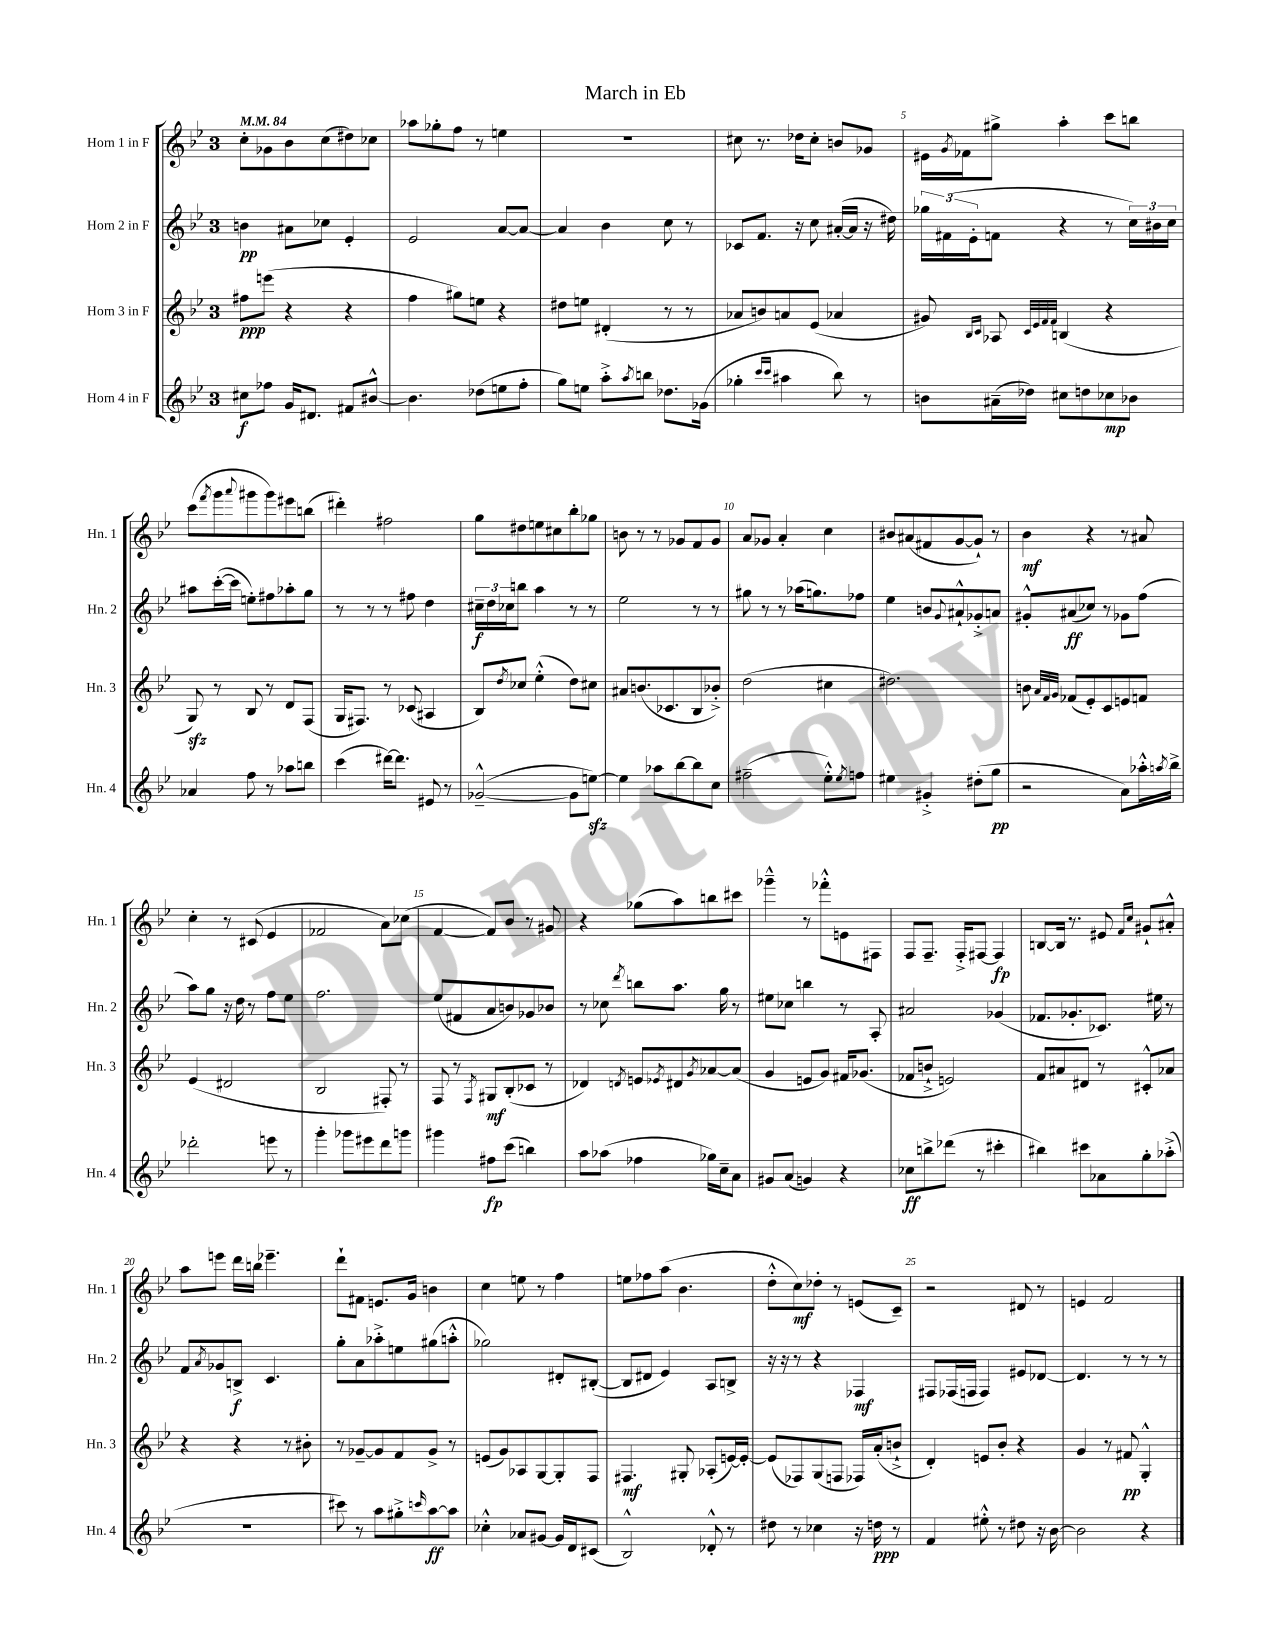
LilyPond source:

\header { title = "March in Eb" }
<<
\new StaffGroup <<
\new Staff = "s0" \with { instrumentName = "Horn 1 in F" shortInstrumentName = "Hn. 1" } {
    \clef treble \key bes \major \once \override Staff.TimeSignature.style = #'single-digit \time 3/4 \tempo 4 = 84
    c''8-. ges'8 bes'8 c''8( dis''8) ces''8 |
    aes''8 ges''8-. f''8 r8 e''4 |
    R2. |
    cis''8 r8. des''16 cis''8-. b'8 ges'8 |
    eis'16 \acciaccatura { g'8 } fes'16 gis''8-> a''4-. c'''8 b''8 |
    c'''8( \acciaccatura { f'''8 } g'''8 \appoggiatura { a'''8 } gis'''8 gis'''8) eis'''8 b''8( |
    dis'''4-.) fis''2 |
    g''8 dis''8 e''8 cis''8 bes''8-. ges''8 |
    b'8 r8 r8 ges'8 f'8 ges'8 |
    a'8 ges'8 a'4-. c''4 |
    bis'8 ais'8( fis'8 g'8~ g'8-!) r8 |
    bes'4\mf r4 r8 ais'8 |
    c''4-. r8 cis'8( ees'4 |
    fes'2 a'8) ces''8( |
    f'4~ f'8) bes'8 r8 gis'8 |
    r4 ges''8( a''8) b''8 cis'''8 |
    ges'''4---^ r8 fes'''8-.-^ e'8 fis8 |
    f8 f8.-- f16-.-> fis8~ fis4\fp |
    b8~ b16 r8. eis'8 \grace { f'16 c''16 } gis'8-! ais'8-.-^ |
    a''8 e'''8 d'''16 b''16 ees'''4.-- |
    d'''8-! fis'8 e'8. g'16 b'4 |
    c''4 e''8 r8 f''4 |
    e''8 fes''8 a''8( bes'4. |
    d''8-.-^ c''8\mf) des''8-. r8 e'8( c'8--) |
    r2 dis'8 r8 |
    e'4 f'2 \bar "|." |
}
\new Staff = "s1" \with { instrumentName = "Horn 2 in F" shortInstrumentName = "Hn. 2" } {
    \clef treble \key bes \major \once \override Staff.TimeSignature.style = #'single-digit \time 3/4
    b'4\pp ais'8 ces''8 ees'4-. |
    ees'2 a'8~ a'8~ |
    a'4 bes'4 c''8 r8 |
    ces'8 f'8. r16 c''8 ais'16~-.( ais'16 r16 dis''16) |
    \tuplet 3/2 { ges''16 fis'16( ees'16-. } f'8 r4 r8 \tuplet 3/2 { c''16) bis'16 c''16 } |
    ais''8 c'''16~-.( c'''16 e''8-.) fis''8 aes''8-. g''8 |
    r8 r8 r8 fis''8 d''4 |
    \tuplet 3/2 { cis''16--\f d''16 ces''16 } b''8 a''4 r8 r8 |
    ees''2 r8 r8 |
    gis''8 r8 r8 aes''16( g''8.) fes''8 |
    ees''4 b'8 \appoggiatura { g'8 } ais'8-!-^ ges'8-.-> a'8 |
    gis'8-.-^ ais'8\ff( ces''8) r8 ges'8 f''8( |
    a''8) g''8 r16 d''16 r8 f''8 ees''8 |
    f''2. |
    ees''8( fis'8 a'8 b'8) ges'8 bes'8 |
    r8 ces''8 \acciaccatura { d'''8 } b''8 a''8. g''16 r8 |
    eis''8 ces''8 b''4 r8 a8-. |
    ais'2 ges'4( |
    fes'8. ges'8.-. ces'8.) eis''16 r8 |
    f'8 \acciaccatura { a'8 } ges'8 b8->\f c'4. |
    g''8-. a'8 aes''8-.-> e''8 gis''8( a''8-.-^ |
    ges''2) dis'8-. bis8~-.( |
    bis8 dis'8 ees'4) a8 b8-> |
    r16 r16 r8 r4 fes4\mf |
    fis8 fes16( f16 f4) eis'8 des'8~ |
    des'4. r8 r8 r8 \bar "|." |
}
\new Staff = "s2" \with { instrumentName = "Horn 3 in F" shortInstrumentName = "Hn. 3" } {
    \clef treble \key bes \major \once \override Staff.TimeSignature.style = #'single-digit \time 3/4
    fis''8\ppp e'''8( r4 r4 |
    f''4 gis''8) e''8 r4 |
    dis''8 e''8 dis'4-.( r8 r8 |
    aes'8 b'8) a'8 ees'8( aes'4 |
    gis'8) \grace { bes16 c'16 } aes8 \grace { c'32 ees'32 f'32 f'32 } b4( r4 |
    g8\sfz) r8 bes8 r8 d'8 f8( |
    g16 fis8.) r8 ces'8( ais4 |
    bes8) \acciaccatura { d''8 } ces''8 ees''4-.-^( d''8) cis''8 |
    ais'8 b'8.( ces'8. bes8 bes'8-.->) |
    d''2( cis''4 |
    dis''2.) |
    b'8 \grace { a'32 f'32 g'32 } fes'8( ees'8-.) c'8 e'8 f'8 |
    ees'4( dis'2 |
    bes2 fis8-.) r8 |
    f8 r8 \acciaccatura { f8 } gis8\mf bes8-.( ces'8 r8 |
    des'4) \acciaccatura { d'8 } e'8 \acciaccatura { ees'8 } dis'8 \acciaccatura { g'8 } aes'8~ aes'8( |
    g'4 e'8 g'8) fis'16 ges'8.( |
    fes'8 b'8-!-> e'2) |
    f'8 ais'8 dis'8 r8 cis'8-.-^ aes'8 |
    r4 r4 r8 bis'8-. |
    r8 ges'8~-- ges'8 f'8 ges'8-> r8 |
    e'8( g'8) aes8 g8~ g8-. f8 |
    fis4.\mf gis8-. aes8-.( e'16~) e'16~-. |
    e'8( fes8) g8( f8 fes16) a'16-.( b'8-!-> |
    d'4-.) e'8 bes'8-. r4 |
    g'4 r8 fis'8\pp g4-.-^ \bar "|." |
}
\new Staff = "s3" \with { instrumentName = "Horn 4 in F" shortInstrumentName = "Hn. 4" } {
    \clef treble \key bes \major \once \override Staff.TimeSignature.style = #'single-digit \time 3/4
    cis''8\f fes''8 g'16 dis'8. fis'8 bis'8~-^ |
    bis'4. des''8( e''8 f''8-. |
    g''8) e''8 a''8-.-> \acciaccatura { a''8 } b''8 des''8. ges'16( |
    ges''4-. \grace { c'''16 c'''16 } ais''4 bes''8) r8 |
    b'8 ais'16--( des''16) cis''8 d''8 ces''8\mp bes'8 |
    aes'4 f''8 r8 aes''8 b''8 |
    c'''4( dis'''16~) dis'''8. eis'8 r8 |
    ges'2~---^( ges'8 e''8~\sfz) |
    e''4 aes''8 bes''8~ bes''8 c''8 |
    fis''2--( ees''8-.-^) \acciaccatura { ees''8 } f''8 |
    eis''4 gis'4-.-> dis''8-.( g''8\pp |
    r2 a'8) aes''16-.-^ \acciaccatura { a''8 } bes''16-> |
    des'''2-. e'''8 r8 |
    g'''4-. ges'''8 eis'''8 d'''8 g'''8 |
    gis'''4 fis''8\fp c'''8( b''4) |
    a''8 aes''8( fes''4 ges''16) c''16-- a'8 |
    gis'8 a'8( g'4) r4 |
    ces''8\ff b''8-> des'''8( r8 cis'''4-. |
    bis''4) cis'''8 aes'8 g''8-. aes''8-.->( |
    R2. |
    cis'''8) r8 a''8 gis''8-.-> \grace { c'''16 } a''8~\ff a''8 |
    ces''4-.-^ aes'8 gis'8~ gis'16 d'16 cis'8( |
    bes2-^) des'8-.-^ r8 |
    dis''8 r8 ces''4 r16 d''16\ppp r8 |
    f'4 eis''8-.-^ r8 dis''8 r16 bes'16~ |
    bes'2 r4 \bar "|." |
}
>>
>>
\layout { \context { \Score \override BarNumber.break-visibility = ##(#f #t #t) barNumberVisibility = #(every-nth-bar-number-visible 5) } }
